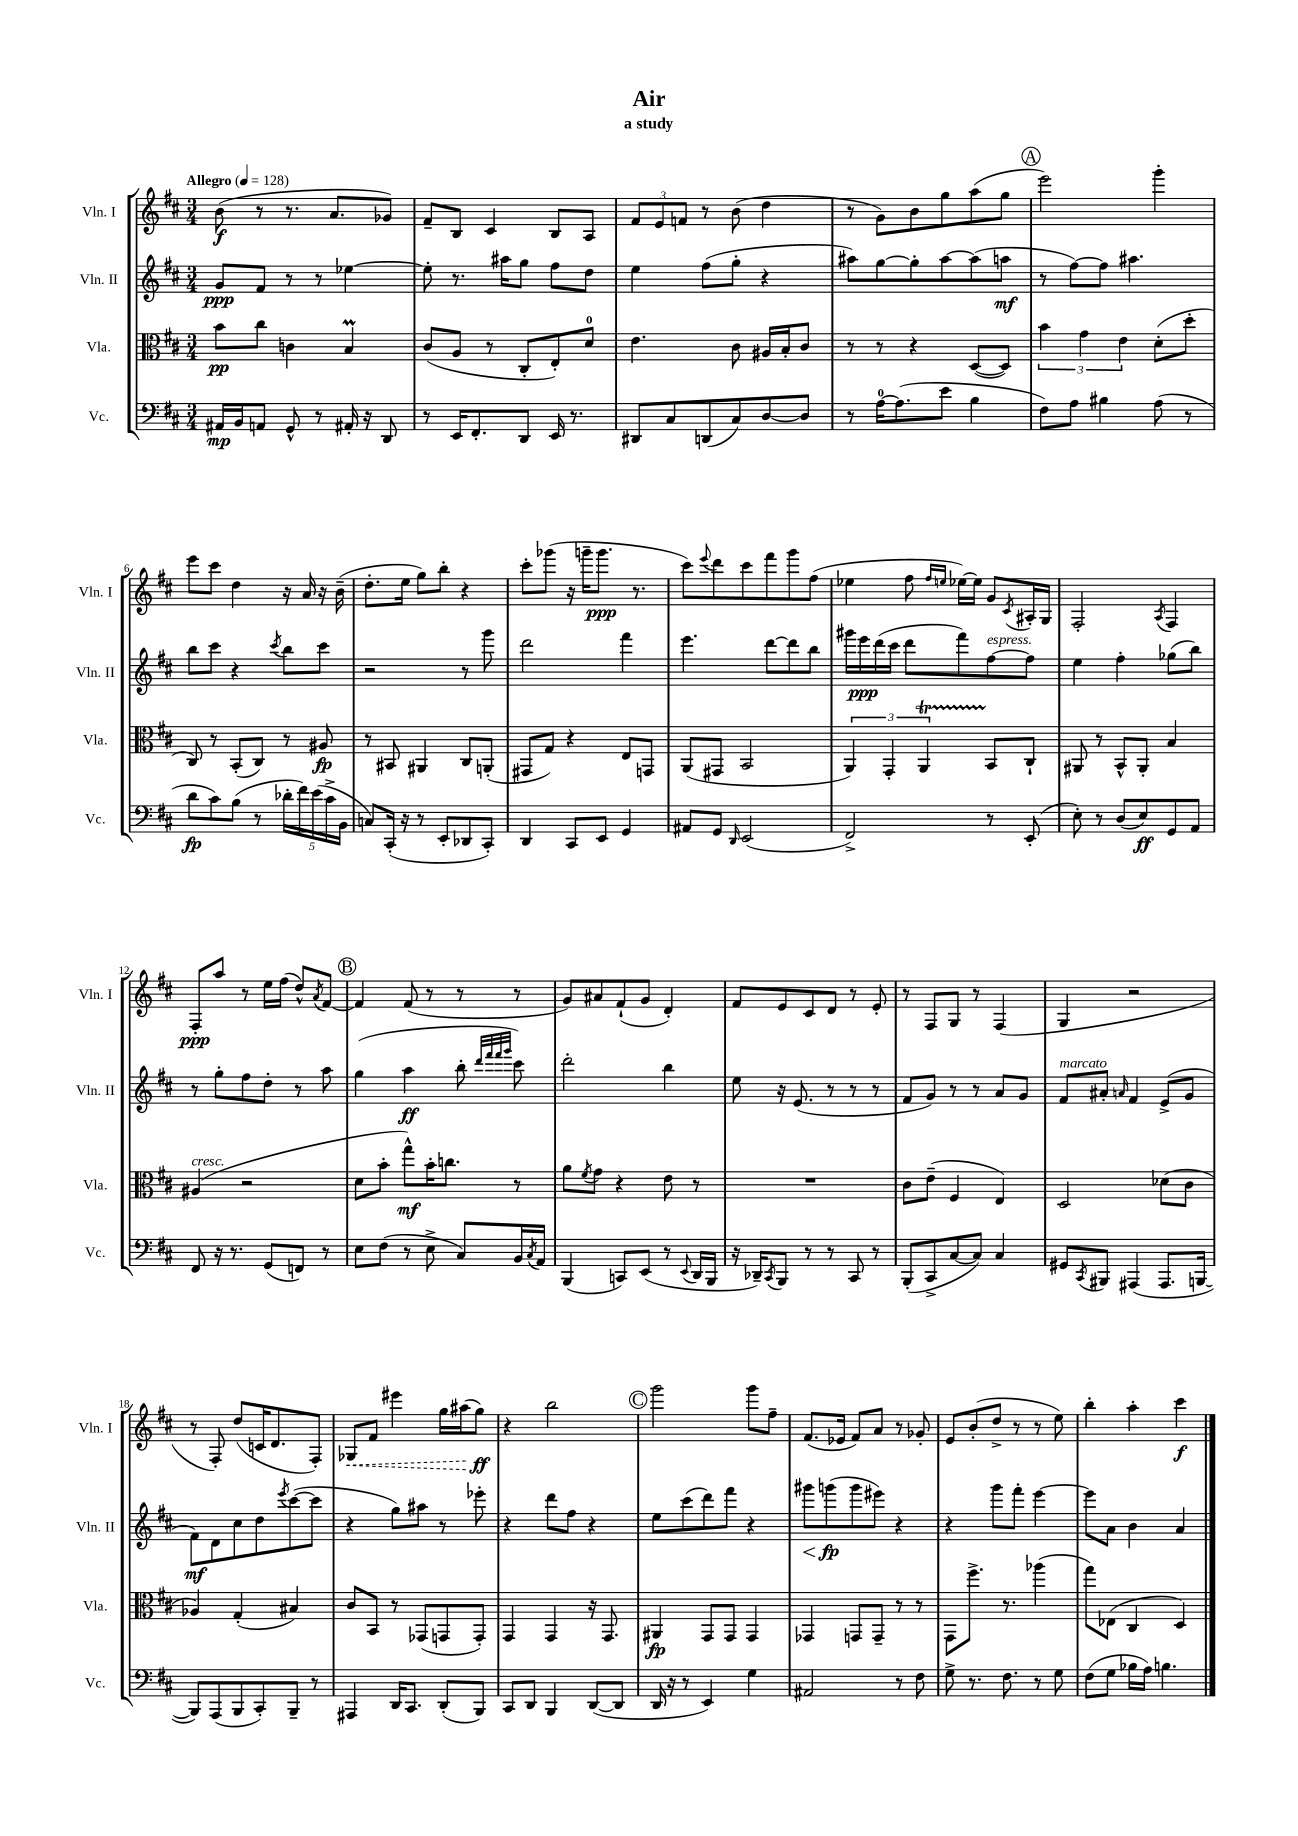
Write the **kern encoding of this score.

**kern	**kern	**kern	**kern
*staff4	*staff3	*staff2	*staff1
*clefF4	*clefC3	*clefG2	*clefG2
*k[f#c#]	*k[f#c#]	*k[f#c#]	*k[f#c#]
*M3/4	*M3/4	*M3/4	*M3/4
*MM128	*MM128	*MM128	*MM128
16AA#	8b	8g	(8b
16BB	.	.	.
8AA	8cc#	8f#	8r
8GG^^	4c	8r	8.r
8r	.	8r	.
.	.	.	8.a
16AA#'	4B	[4ee-	.
16r	.	.	.
8DD	.	.	8g-)
=	=	=	=
8r	(8c#	8ee-']	8f#~
16EE	8A	8.r	8B
8.FF#'	.	.	.
.	8r	.	4c#
.	.	16aa#	.
8DD	8C#'	8gg	.
16EE	8E')	8ff#	8B
8.r	.	.	.
.	8d	8dd	8A
=	=	=	=
8DD#	4.e	4ee	12f#
.	.	.	12e
8C#	.	.	.
.	.	.	12f
(8DD	.	(8ff#	8r
8C#)	8c#	8gg'	(8b
[8D	16A#	4r	4dd
.	16B'	.	.
8D]	8c#	.	.
=	=	=	=
8r	8r	8aa#)	8r
[16A	8r	[8gg	8g)
(8.A]	.	.	.
.	4r	8gg']	8b
8e	.	[8aa#	8gg
4B	([8D	(8aa#]	(8aa
.	8D])	8aa	8gg
=	=	=	=
8F#)	6b	8r	2eee)
8A	.	[8ff#)	.
.	6g	.	.
4B#	.	8ff#]	.
.	6e	.	.
.	.	4.aa#	.
(8A	(8d'	.	4ggg'
8r	8dd'	.	.
=	=	=	=
8d	8C#)	8bb	8eee
8c#)	8r	8ccc#	8ccc#
(8B	(8BB'	4r	4dd
8r	8C#)	.	.
.	.	8qccc#	.
20d-'	8r	8bb	16r
20f#)	.	.	.
.	.	.	16a
(20e	.	.	.
.	8A#	8ccc#	16r
20c#^	.	.	.
.	.	.	(16b~
20BB	.	.	.
=	=	=	=
8C)	8r	2r	8.dd'
(16CC#'	8BB#	.	.
16r	.	.	16ee
8r	4AA#	.	8gg)
8EE'	.	.	8bb'
8DD-	8C#	8r	4r
8CC#')	(8AA'	8ggg	.
=	=	=	=
4DD	8GG#	2ddd	8ccc#'
.	8G)	.	(8ggg-
8CC#	4r	.	16r
.	.	.	16ggg~
8EE	.	.	8.ggg
4GG	8E	4fff#	.
.	.	.	8.r
.	8GG	.	.
=	=	=	=
8AA#	(8AA	4.eee	8ccc#)
.	.	.	8qqeee
8GG	8GG#	.	8ddd
16qqDD	.	.	.
(2EE	2BB	.	8ccc#
.	.	[8ddd	8fff#
.	.	8ddd]	8ggg
.	.	8bb	(8ff#
=	=	=	=
2FF#^)	6AA)	16ggg#	4ee-
.	.	16eee	.
.	.	(16ddd	.
.	6GG'	.	.
.	.	16ccc#	.
.	.	8ddd	8ff#
.	6AA	.	.
.	.	.	16qqff#
.	.	.	16qqee
.	.	8fff#)	[16ee-)
.	.	.	16ee-]
8r	8BB	[8ff#	8g
.	.	.	8qc#
(8EE'	8C#`	8ff#]	16A#'
.	.	.	16G
=	=	=	=
8E')	8AA#	4ee	2F#'
8r	8r	.	.
(8D	8BB^^	4ff#'	.
8E)	8AA#'	.	.
.	.	.	8qA
8GG	4B	(8gg-	4F#
8AA	.	8bb)	.
=	=	=	=
8FF#	(4A#	8r	8F#'
16r	.	8gg'	8aa
8.r	.	.	.
.	2r	8ff#	8r
(8GG	.	8dd'	16ee
.	.	.	(16ff#
8FF)	.	8r	8dd^^)
.	.	.	8qa
8r	.	8aa	[8f#
=	=	=	=
8E	8d	(4gg	4f#]
(8F#	8b'	.	.
8r	8gg^^)	4aa	(8f#
8E^	16b'	.	8r
.	8.cc	.	.
8C#)	.	8bb'	8r
.	.	32qqddd	.
.	.	32qqfff#	.
.	.	32qqfff#	.
.	.	32qqggg	.
16BB	8r	8ccc#)	8r
8qC#	.	.	.
16AA	.	.	.
=	=	=	=
(4BBB	8a	2ddd'	8g)
.	8qf#	.	.
.	8g	.	8a#
8CC)	4r	.	(8f#`
(8EE	.	.	8g
8r	8e	4bb	4d')
8qqEE	.	.	.
16DD	8r	.	.
16BBB	.	.	.
=	=	=	=
16r	2.r	8ee	8f#
16DD-~)	.	.	.
8qCC#	.	.	.
8BBB	.	16r	8e
.	.	(8.e	.
8r	.	.	8c#
8r	.	8r	8d
8CC#	.	8r	8r
8r	.	8r	8e'
=	=	=	=
(8BBB'	8c#	8f#	8r
8CC#^	(8e~	8g)	8F#
[8C#	4F#	8r	8G
8C#])	.	8r	8r
4C#	4E)	8a	(4F#
.	.	8g	.
=	=	=	=
8GG#	2D	8f#	4G
8qCC#	.	.	.
8BBB#	.	8a#'	.
.	.	16qqa	.
(4AAA#	.	4f#	2r
8.AAA#	(8d-	(8e^	.
.	8c#	8g	.
[16BBB	.	.	.
=	=	=	=
8BBB])	4A-)	8f#)	8r
(8AAA	.	8d	8F#')
8BBB	(4G'	8cc#	(8dd
8CC#')	.	8dd	16c
.	.	.	8.d
.	.	8qeee	.
8BBB~	4B#)	([8ccc#	.
8r	.	8ccc#]	8F#')
=	=	=	=
4AAA#	8c#	4r	8G-
.	8BB	.	8f#
16DD	8r	8gg)	4eee#
8.CC#	.	.	.
.	(8GG-	8aa#	.
(8DD'	8GG	8r	16gg
.	.	.	(16aa#
8BBB)	8GG')	8eee-'	8gg)
=	=	=	=
8CC#	4GG	4r	4r
8DD	.	.	.
4BBB	4GG	8ddd	2bb
.	.	8ff#	.
([8DD	16r	4r	.
.	8.GG	.	.
8DD]	.	.	.
=	=	=	=
16DD	4AA#	8ee	2ggg
16r	.	.	.
8r	.	(8ccc#	.
4EE)	8GG	8ddd)	.
.	8GG	8fff#	.
4G	4GG	4r	8ggg
.	.	.	8ff#~
=	=	=	=
2AA#	4GG-	8ggg#	(8.f#
.	.	(8ggg	.
.	.	.	16e-
.	8GG	8ggg	8f#)
.	8GG~	8eee#)	8a
8r	8r	4r	8r
8F#	8r	.	8g-'
=	=	=	=
8G^	8GG	4r	8e
8.r	8.ff#^	.	(8b'
.	.	8ggg	8dd^
8.F#	8.r	.	.
.	.	8fff#'	8r
8r	(4aa-	[4eee	8r
8G	.	.	8ee)
=	=	=	=
(8F#	8gg)	8eee]	4bb'
8G	(8E-	8a	.
16B-	4C#	4b	4aa'
16A)	.	.	.
4.B	.	.	.
.	4D)	4a	4ccc#
==	==	==	==
*-	*-	*-	*-
